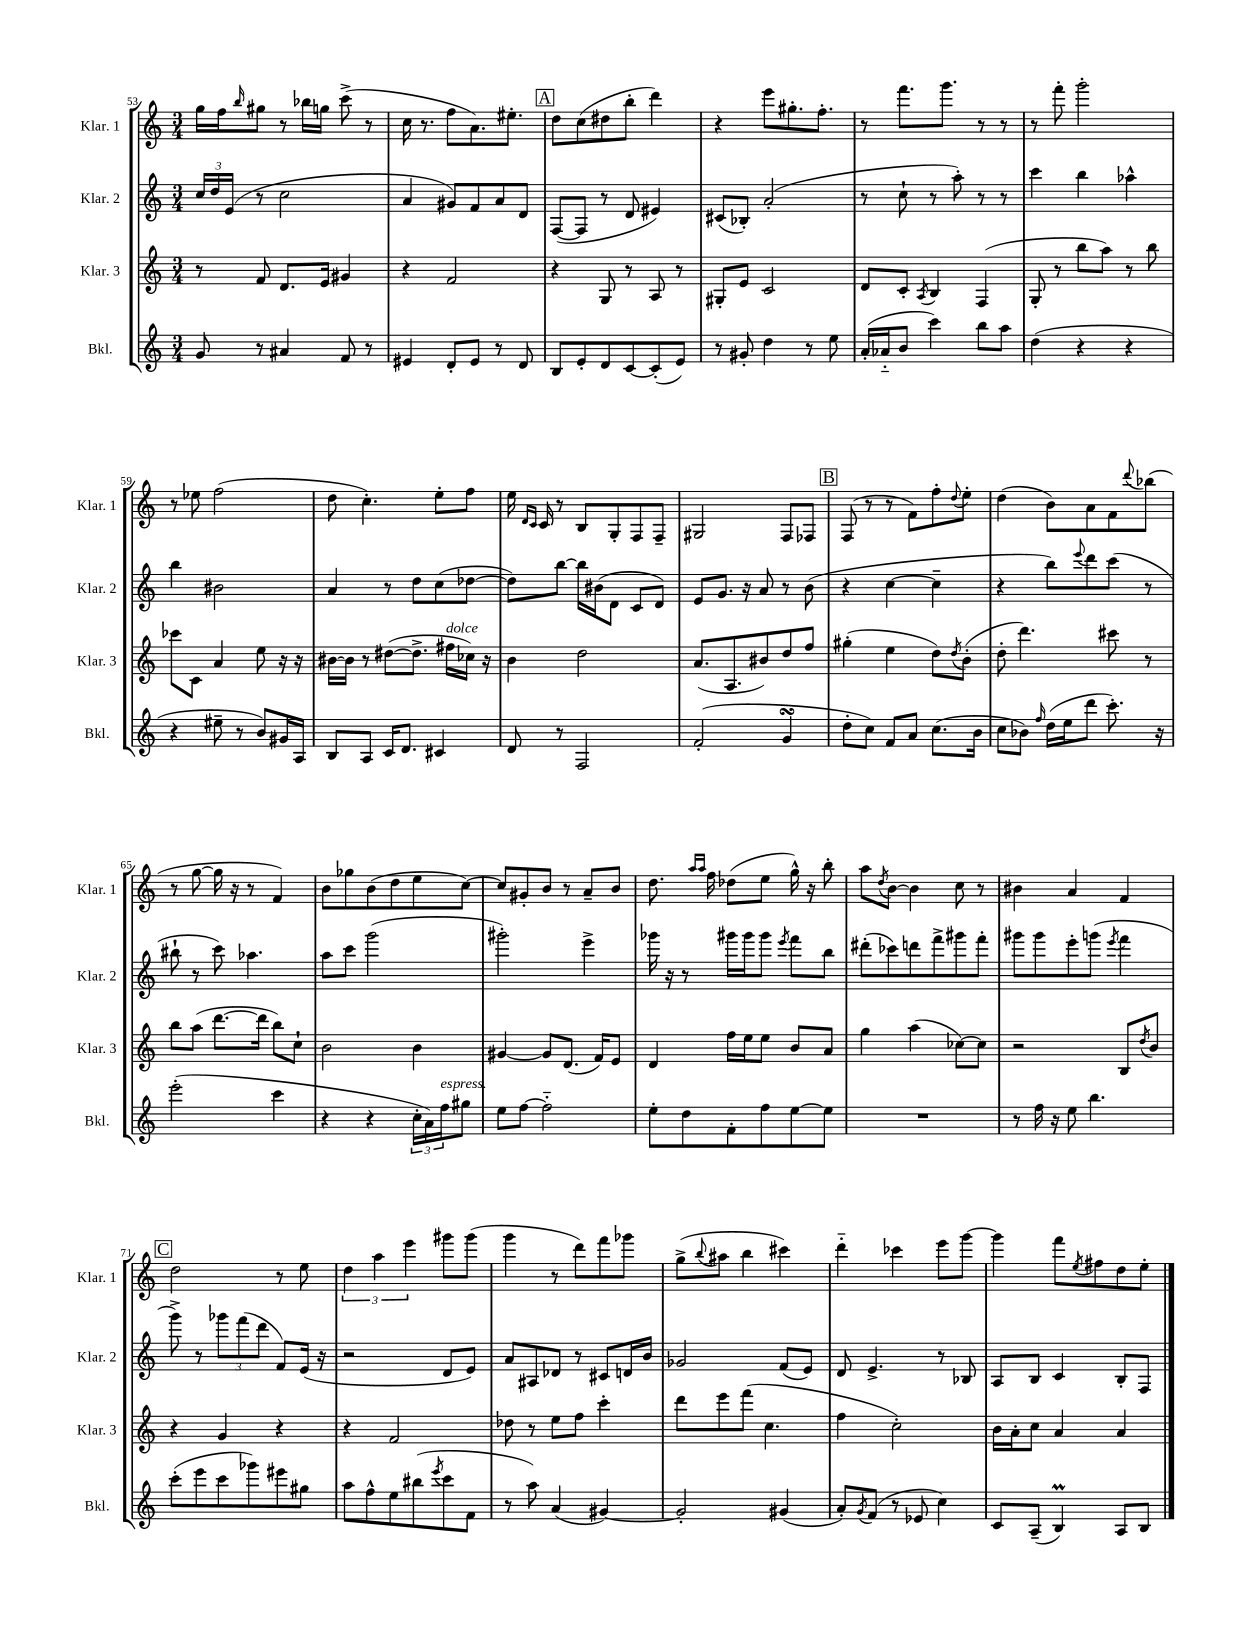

**kern	**kern	**kern	**kern
*staff4	*staff3	*staff2	*staff1
*clefG2	*clefG2	*clefG2	*clefG2
*k[]	*k[]	*k[]	*k[]
*M3/4	*M3/4	*M3/4	*M3/4
8g	8r	24cc	16gg
.	.	24dd	.
.	.	.	16ff
.	.	(24e	.
.	.	.	16qqbb
8r	8f	8r	8gg#
4a#	8.d	2cc	8r
.	.	.	16bb-
.	16e	.	16gg
8f	4g#	.	(8ccc^
8r	.	.	8r
=	=	=	=
4e#	4r	4a	16cc
.	.	.	8.r
8d'	2f	8g#)	8ff
8e#	.	8f	8.a)
8r	.	8a	.
.	.	.	8.ee#'
8d	.	8d	.
=	=	=	=
8B	4r	([8F	8dd
8e'	.	8F]	(8cc
8d	8G	8r	8dd#
[8c	8r	8d	8bb'
(8c']	8A	4e#)	4ddd)
8e)	8r	.	.
=	=	=	=
8r	8G#'	(8c#	4r
8g#'	8e	8B-')	.
4dd	2c	(2a'	8eee
.	.	.	8.gg#'
8r	.	.	.
.	.	.	8.ff'
8ee	.	.	.
=	=	=	=
(16a'	8d	8r	8r
16a-'~	.	.	.
8b	8c'	8cc`	8.fff
.	8qA	.	.
4ccc)	4B	8r	.
.	.	.	8.ggg
.	.	8aa')	.
8bb	(4F	8r	8r
8aa	.	8r	8r
=	=	=	=
(4dd	8G'	4ccc	8r
.	8r	.	8fff'
4r	8bb	4bb	2ggg'
.	8aa)	.	.
4r	8r	4aa-^^	.
.	8bb	.	.
=	=	=	=
4r	8ccc-	4bb	8r
.	8c	.	8ee-
8ee#~	4a	2b#	(2ff
8r	.	.	.
8b)	8ee	.	.
16g#	16r	.	.
16A	16r	.	.
=	=	=	=
8B	[16b#	4a	8dd
.	16b#]	.	.
8A	8r	.	4.cc')
16c	([8dd#	8r	.
8.d	.	.	.
.	8.dd#^]	8dd	.
4c#	.	(8cc	8ee'
.	16ff#	.	.
.	16cc-)	[8dd-	8ff
.	16r	.	.
=	=	=	=
8d	4b	8dd-])	16ee
.	.	.	16qqd
.	.	.	16qqc
.	.	.	16c
8r	.	[8bb	8r
2F	2dd	16bb]	8B
.	.	(16b#	.
.	.	8d	8G'
.	.	8c	8F
.	.	8d)	8F~
=	=	=	=
(2f'	(8.a	8e	2G#
.	.	8.g	.
.	8.A	.	.
.	.	16r	.
.	8b#)	8a	.
4g	8dd	8r	8F
.	8ff	(8b	8F-
=	=	=	=
8dd'	(4gg#'	4r	(8F
8cc)	.	.	8r
8f	4ee	[4cc	8r
8a	.	.	8f)
(8.cc	8dd)	4cc~]	8ff'
.	8qdd	.	8qqdd
.	(8b'	.	8ee'
16b	.	.	.
=	=	=	=
8cc	8dd'	4r	(4dd
8b-)	4.ddd)	.	.
16qqff	.	.	.
(16dd	.	8bb)	8b)
16ee	.	.	.
.	.	8qqeee	.
8ddd	.	8ddd	8a
8.ccc')	8ccc#	(8ccc	8f
.	.	.	8qqddd
.	8r	8r	(8bb-
16r	.	.	.
=	=	=	=
(2eee'	8bb	8bb#`	8r
.	(8aa	8r	[8gg
.	[8.ddd	8ccc)	16gg]
.	.	.	16r
.	.	4.aa-	8r
.	16ddd]	.	.
4ccc	8bb)	.	4f)
.	8cc`	.	.
=	=	=	=
4r	2b	8aa	8b
.	.	8ccc	8gg-
4r	.	(2ggg	(8b
.	.	.	8dd
24cc'	4b	.	8ee
24a)	.	.	.
24ff	.	.	.
8gg#	.	.	[8cc)
=	=	=	=
8ee	[4g#	2ggg#')	8cc]
[8ff	.	.	8g#'
2ff'~]	8g#]	.	8b
.	(8.d	.	8r
.	.	4eee^	8a~
.	16f)	.	.
.	8e	.	8b
=	=	=	=
8ee'	4d	16ggg-	8.dd
.	.	16r	.
8dd	.	8r	.
.	.	.	16qqaa
.	.	.	16qqaa
.	.	.	16ff
8f'	16ff	16ggg#	(8dd-
.	16ee	16ggg#	.
8ff	8ee	8ggg#	8ee
.	.	8qeee	.
[8ee	8b	8fff	16gg^^)
.	.	.	16r
8ee]	8a	8bb	8bb'
=	=	=	=
2.r	4gg	(8ddd#'	8aa
.	.	.	8qdd
.	.	8ccc-)	[8b
.	(4aa	8ddd	4b]
.	.	8fff^	.
.	[8cc-)	8ggg#	8cc
.	8cc-]	8fff'	8r
=	=	=	=
8r	2r	8ggg#	4b#
16ff	.	8ggg#	.
16r	.	.	.
8ee	.	8eee'	4a
4.bb	.	(8ggg	.
.	.	8qeee	.
.	8B	4fff	4f
.	8qdd	.	.
.	8b	.	.
=	=	=	=
(8ccc'	4r	8ggg^)	2dd
8eee	.	8r	.
8ccc	4g	12ggg-	.
.	.	(12fff	.
8ggg-)	.	.	.
.	.	12ddd	.
8eee#	4r	8f)	8r
8gg#	.	(16e	8ee
.	.	16r	.
=	=	=	=
8aa	4r	2r	6dd
8ff^^	.	.	.
.	.	.	6aa
8ee	2f	.	.
.	.	.	6eee
(8bb#	.	.	.
8qeee	.	.	.
8ccc	.	8d	8ggg#
8f	.	8e)	(8ggg#
=	=	=	=
8r	8dd-	8a	4ggg
8aa)	8r	8A#	.
(4a	8ee	8d-	8r
.	8ff	8r	8ddd)
[4g#)	4ccc'	8c#	8fff
.	.	16d	8ggg-
.	.	16b	.
=	=	=	=
2g#']	8ddd	2g-	(8gg^
.	.	.	8qqbb
.	8eee	.	8aa#
.	(8fff	.	4bb
.	4.cc	.	.
(4g#	.	(8f	4ccc#)
.	.	8e)	.
=	=	=	=
8a')	4ff	8d	4ddd'~
8qg	.	.	.
(8f	.	4.e^	.
8r	2cc')	.	4ccc-
8e-	.	.	.
4cc)	.	8r	8eee
.	.	8B-	[8ggg
=	=	=	=
8c	16b	8A	4ggg]
.	16a'	.	.
(8A~	8cc	8B	.
4B)	4a	4c	8fff
.	.	.	8qee
.	.	.	8ff#
8A	4a	8B'	8dd
8B	.	8F	8ee'
==	==	==	==
*-	*-	*-	*-
